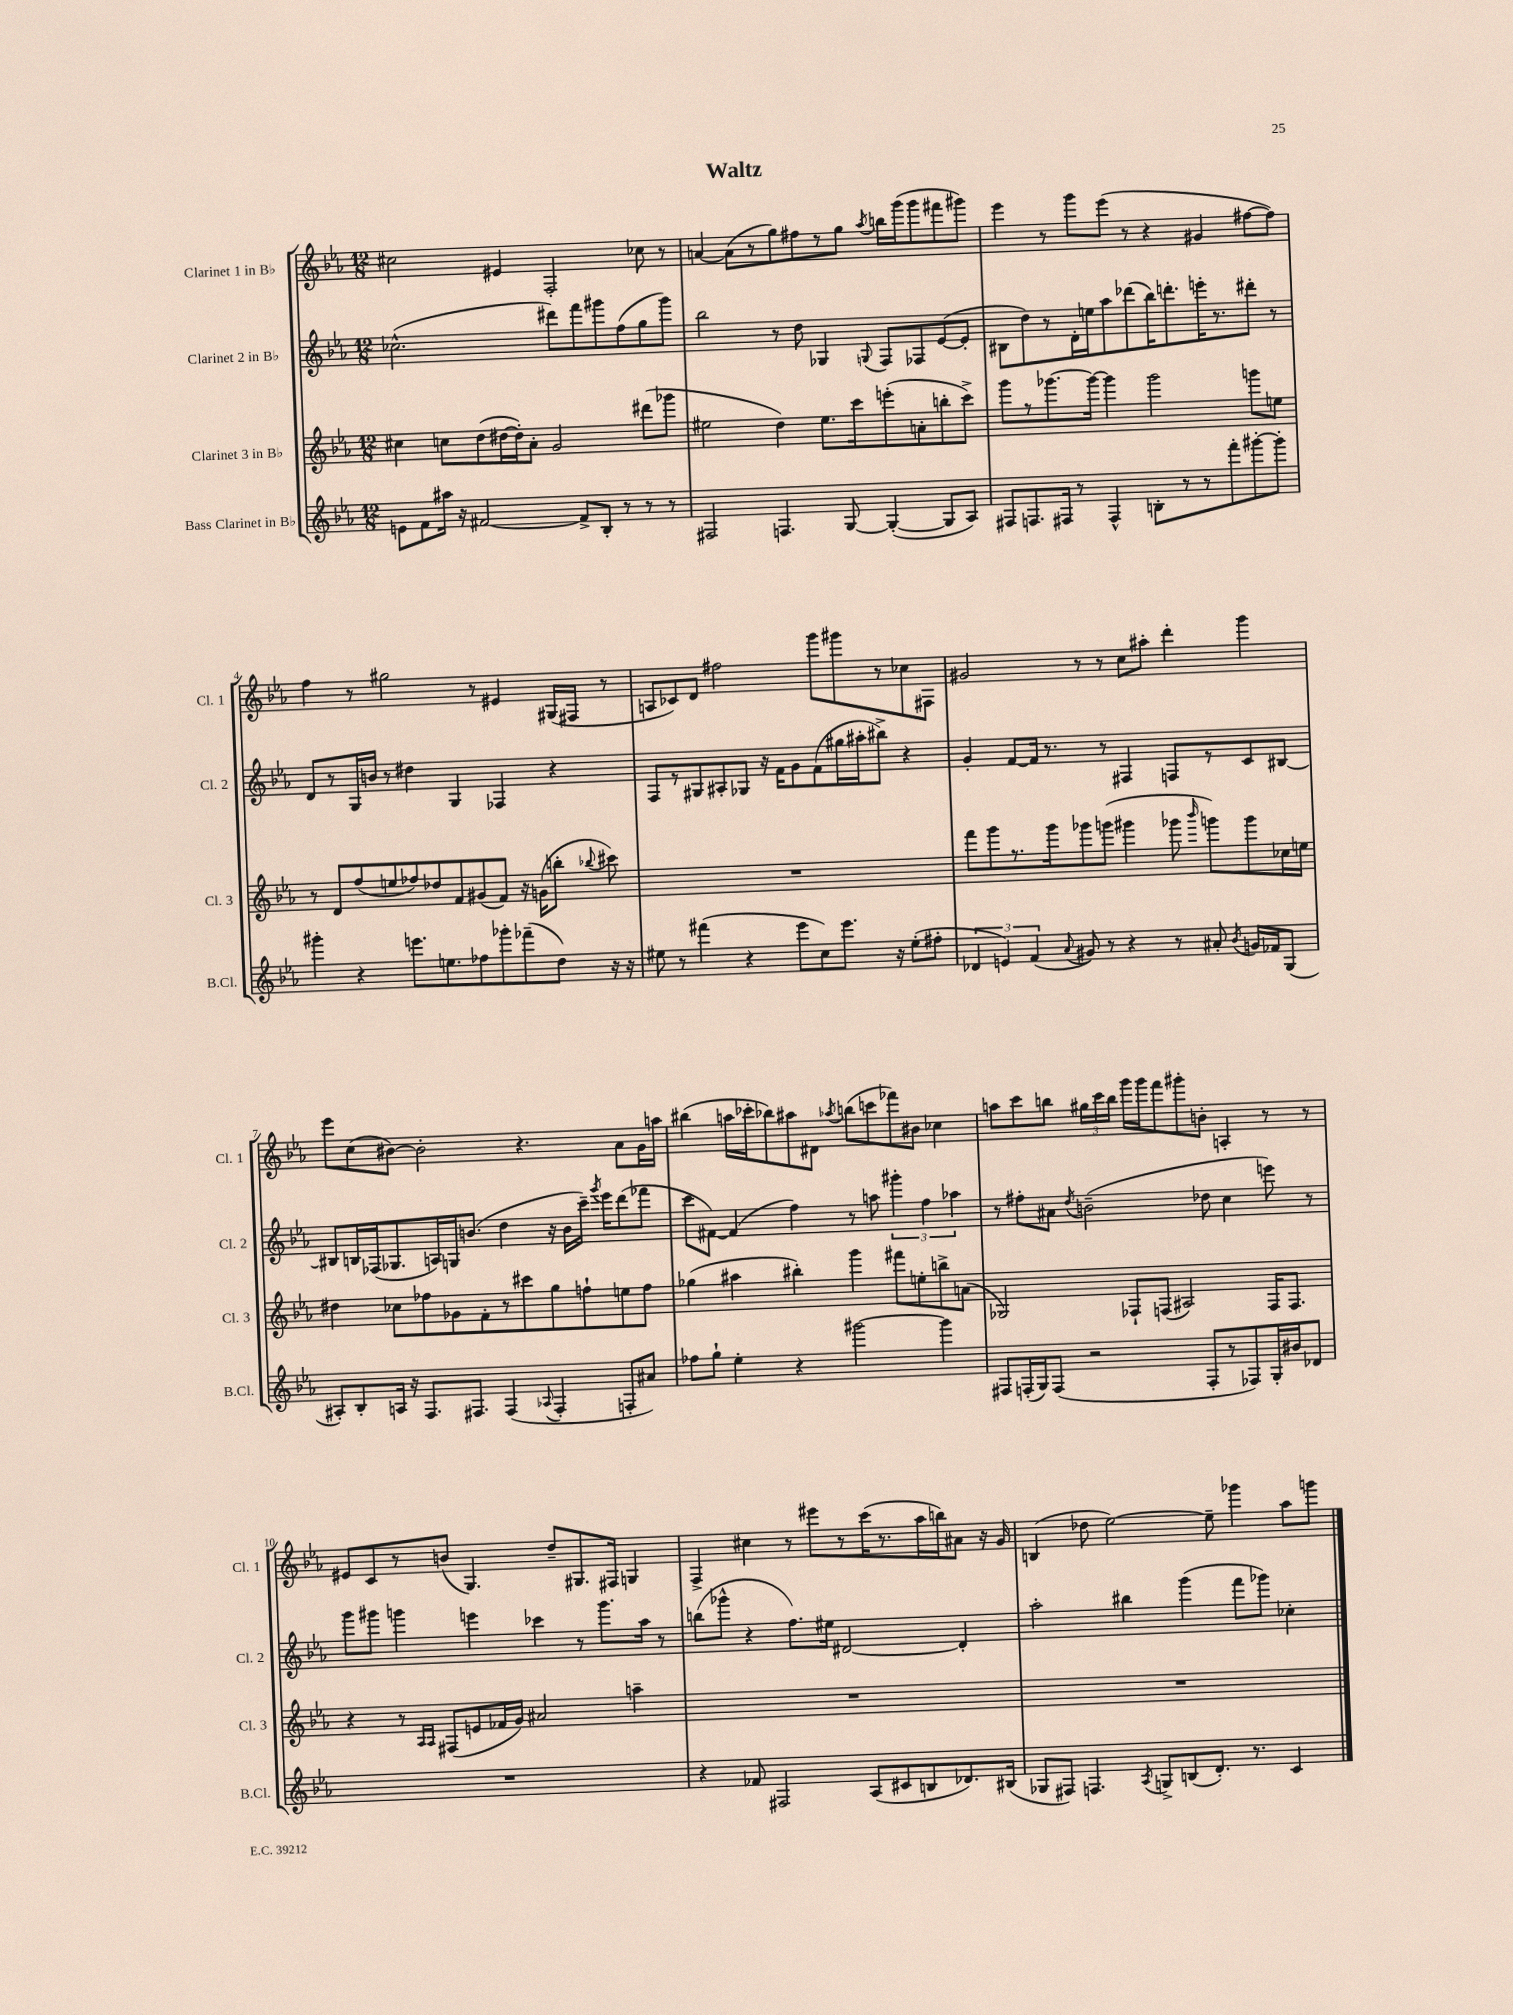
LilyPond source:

\header { title = "Waltz" }
<<
\new StaffGroup <<
\new Staff = "s0" \with { instrumentName = "Clarinet 1 in Bb" shortInstrumentName = "Cl. 1" } {
    \clef treble \key ees \major \numericTimeSignature \time 12/8
    \autoBeamOff cis''2 eis'4 f2-. ces''8 r8 |
    a'4~ a'8[( r8 g''8) fis''8 r8 g''8] \acciaccatura { aes''8 } b''16[ g'''16( g'''8 fis'''8 gis'''8]) |
    ees'''4 r8 g'''8[ ees'''8]( r8 r4 gis'4 fis''8[~ fis''8]) |
    f''4 r8 gis''2 r8 eis'4 gis16[( fis16] r8 |
    a8[ ces'8) d'8] fis''2 g'''8[ gis'''8 r8 ces''8 fis8] |
    gis'2 r8 r8 c''8[ ais''8]-. d'''4-. g'''4 |
    ees'''8[ c''8( bis'8]~) bis'2-. r4. aes'8[ g'16 a''16] |
    bis''4( a''16[ ces'''16-. bes''8) ais''8 dis'8] \acciaccatura { aes''8 } b''8[( c'''8 fes'''8) bis'8] ces''4 |
    a''8[ c'''8 b''8] \tuplet 3/2 { gis''16[ c'''16 b''16] } g'''16[ g'''16 f'''8 gis'''8-. b'8]-. a4-. r8 r8 |
    eis'8[ c'8 r8 b'8]( g4.) d''8[-- gis8. fis16] g4 |
    f4-> cis''4 r8 eis'''8[ r8 c'''16( r8. aes''16 b''16) ais'8] r16 g'16 |
    b4( des''8 ees''2~) ees''8-- ges'''4 aes''8[ g'''8] \bar "|." |
}
\new Staff = "s1" \with { instrumentName = "Clarinet 2 in Bb" shortInstrumentName = "Cl. 2" } {
    \clef treble \key ees \major \numericTimeSignature \time 12/8
    \autoBeamOff ces''2.-^( dis'''8[) f'''8 gis'''8 f''8( g''8 gis'''8]) |
    bes''2 r8 d''8 ges4 \appoggiatura { g8 } f8[ fes8 ees'8~( ees'8]-. |
    bis8[ d''8) r8 d'16-. e''16 aes''8 des'''8( bes''16) d'''8.-. e'''16-. r8. dis'''8]-. r8 |
    d'8[ r8 g16 b'16] r8 dis''4 g4 fes4 r4 |
    f8[ r8 gis8 ais8-. ges8] r16 f'16[ g'8 f'8( gis''16 ais''16-. bis''8]->) r4 |
    g'4-. f'8[~ f'16] r8. r8 fis4 f8[ r8 c'8 bis8]~ |
    bis8[ b16 fes16( ges8. a16) g16 b'8.]( d''4 r16 b'16[ c'''16]--) \acciaccatura { g'''8 } ees'''16[ d'''8( fes'''8] |
    c'''8[ fis'8]~) fis'4( f''4) r8 a''8 \tuplet 3/2 { gis'''4-. f''4 aes''4 } |
    r8 fis''8[-. ais'8] \acciaccatura { d''8 } b'2--( des''8 c''4 e'''8) r8 |
    g'''8[ gis'''8] g'''4 e'''4 ces'''4 r8 g'''8.[ aes''16] r8 |
    b''8[( ges'''8]-^ r4 f''8.[) eis''16] dis'2~ dis'4-. |
    aes''2-. bis''4 g'''4( f'''8[ ges'''8]) ces''4-. \bar "|." |
}
\new Staff = "s2" \with { instrumentName = "Clarinet 3 in Bb" shortInstrumentName = "Cl. 3" } {
    \clef treble \key ees \major \numericTimeSignature \time 12/8
    \autoBeamOff cis''4 c''8[ d''8( dis''16~ dis''16-.) aes'8]-. g'2 dis'''8[( ges'''8] |
    eis''2 d''4) eis''8.[ c'''16 e'''8-.( a'8-. b''8-. c'''8]->) |
    g'''8[ r8 ges'''8.~ ges'''16]~ ges'''4 ges'''2 g'''8[ e''8] |
    r8 d'8[ f''8( e''8 fes''8) des''8 f'8 gis'8( f'8]) r16 g'16[( b''8]-. \appoggiatura { bes''8 } cis'''8) |
    R1. |
    f'''8[ g'''8 r8. g'''16 ges'''8 g'''8]( gis'''4 ges'''8 \grace { bes'''16 } g'''8[) g'''8 ces''16 e''16] |
    dis''4 ces''8[ fes''8 ges'8 f'8-. r8 cis'''8 g''8 f''8-! e''8 f''8] |
    ges''4( ais''4 bis''4-.) g'''4 fis'''8[ e''8-. b''8-> a'8]( |
    ges2) fes8[-! f8]( ais2) f16[ f8.] |
    r4 r8 \grace { aes16[ aes16] } fis8[( e'8 fes'16 g'16]) ais'2 a''4-- |
    R1. |
    R1. \bar "|." |
}
\new Staff = "s3" \with { instrumentName = "Bass Clarinet in Bb" shortInstrumentName = "B.Cl." } {
    \clef treble \key ees \major \numericTimeSignature \time 12/8
    \autoBeamOff e'8[ f'8 ais''16] r16 fis'2~ fis'8[-> bes8]-. r8 r8 r8 |
    fis2 f4. g8~ g4~-.( g8[ aes8]) |
    fis8[ f8. fis16] r8 fis4-^ b8[-. r8 r8 f'''8-. gis'''8~-. gis'''8]-. |
    gis'''4-. r4 e'''8.[ e''8. fes''8 ges'''8-. fes'''8--( d''8]) r16 r16 |
    eis''8 r8 fis'''4( r4 ees'''8[ c''8) ees'''8.] r16 eis''8[-.( fis''8]-. |
    \tuplet 3/2 { des'4 e'4) f'4( } \appoggiatura { aes'8 } gis'8) r8 r4 r8 ais'8-. \acciaccatura { bes'8 } g'16[ fes'16 g8]( |
    ais8[-.) bes8-. a16] r16 f8.[ fis8.] fis4( \appoggiatura { aes8 } fis4-. f8[-. ais'8]) |
    fes''8[ g''8]-! ees''4-. r4 gis'''2~ gis'''4 |
    fis8[ f16-.( g16) f8]( r2 f8[-. r8 fes8) g16-. bis'16 des'8] |
    R1. |
    r4 fes'8 fis2 aes8[( cis'8 b8 des'8.) bis16]( |
    ges8[ fis8]) f4. \acciaccatura { aes8 } g8[-> b8( d'8.]-.) r8. c'4 \bar "|." |
}
>>
>>
